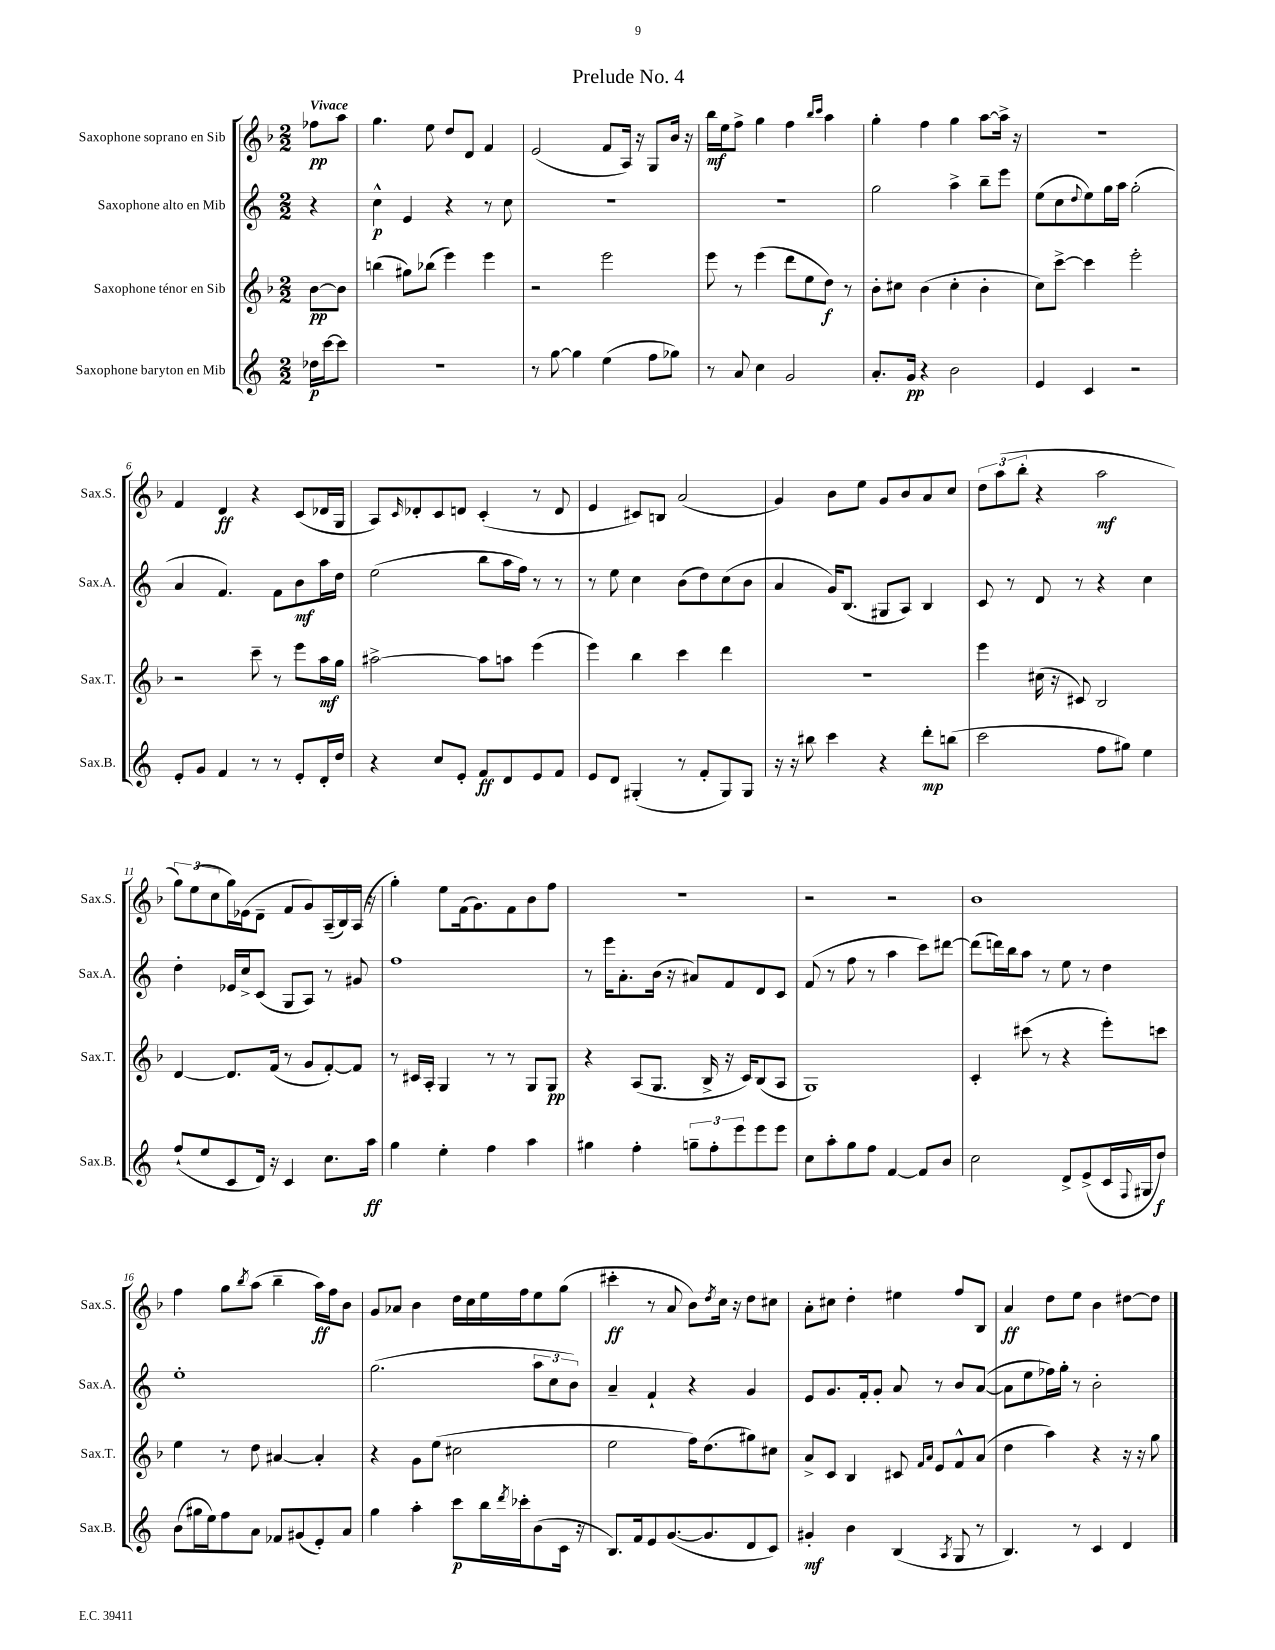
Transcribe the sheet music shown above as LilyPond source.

\header { title = "Prelude No. 4" }
<<
\new StaffGroup <<
\new Staff = "s0" \with { instrumentName = "Saxophone soprano en Sib" shortInstrumentName = "Sax.S." } {
    \clef treble \key f \major \numericTimeSignature \time 2/2 \partial 4 \tempo "Vivace"
    fes''8\pp a''8 |
    g''4. e''8 d''8 d'8 f'4 |
    e'2( f'8 a16) r16 g8 bes'16 r16 |
    bes''16\mf e''16 f''8-> g''4 f''4 \grace { bes''16 c'''16 } a''4 |
    g''4-. f''4 g''4 a''8~ a''16-> r16 |
    r1 |
    f'4 d'4\ff r4 c'8( des'16 g16 |
    a8) \grace { c'16 } des'8-. c'8 d'8 c'4-.( r8 d'8 |
    e'4 cis'8) b8 a'2( |
    g'4) bes'8 e''8 g'8 bes'8 a'8 c''8 |
    \tuplet 3/2 { d''8 a''8( bes''8-. } r4 a''2\mf |
    \tuplet 3/2 { g''8) e''8( c''8 } g''16) ees'16( d'8-- f'8 g'8) a16--( bes16) a16( r16 |
    g''4-.) e''8 f'16( g'8.) f'8 bes'8 f''8 |
    R1 |
    r2 r2 |
    bes'1 |
    f''4 g''8 \acciaccatura { bes''8 } a''8( bes''4-- a''16\ff) f''16 bes'8 |
    g'8 aes'8 bes'4 d''16 c''16 e''16 f''16 e''8 g''8( |
    cis'''4-.\ff r8 a'8 bes'8) \acciaccatura { d''8 } c''16 r16 d''8 cis''8 |
    a'8-. cis''8 d''4-. eis''4 f''8 bes8 |
    a'4\ff d''8 e''8 bes'4 dis''8~ dis''8 \bar "|." |
}
\new Staff = "s1" \with { instrumentName = "Saxophone alto en Mib" shortInstrumentName = "Sax.A." } {
    \clef treble \key c \major \numericTimeSignature \time 2/2 \partial 4
    r4 |
    c''4-^\p e'4 r4 r8 c''8 |
    R1 |
    R1 |
    g''2 a''4-> b''8-- e'''8 |
    e''8( c''8 \appoggiatura { d''8 } e''8) g''16 a''16 g''2-.( |
    a'4 f'4.) f'8 b'8\mf a''16 d''16 |
    e''2( b''8 a''16 f''16) r8 r8 |
    r8 e''8 c''4 b'8( d''8) c''8( b'8 |
    a'4 g'16) b8.( gis8 a8) b4 |
    c'8 r8 d'8 r8 r4 c''4 |
    d''4-. ees'16 c''16-> c'8( g8 a8) r8 gis'8 |
    f''1 |
    r8 e'''16 a'8.-. b'16( r16 ais'8) f'8 d'8 c'8 |
    f'8( r8 f''8 r8 a''4 c'''8) dis'''8~ |
    dis'''8( d'''16) b''16 a''8 r8 e''8 r8 d''4 |
    e''1-. |
    g''2.( \tuplet 3/2 { a''8 c''8 b'8) } |
    a'4-- f'4-! r4 g'4 |
    e'8 g'8. f'16-. g'8-. a'8 r8 b'8 a'8~( |
    a'8 e''8 fes''16) g''16-. r8 b'2-. \bar "|." |
}
\new Staff = "s2" \with { instrumentName = "Saxophone ténor en Sib" shortInstrumentName = "Sax.T." } {
    \clef treble \key f \major \numericTimeSignature \time 2/2 \partial 4
    bes'8~\pp bes'8 |
    b''4( gis''8) bes''8( e'''4) e'''4 |
    r2 e'''2 |
    e'''8 r8 e'''4( d'''8 e''8 d''8\f) r8 |
    bes'8-. cis''8 bes'4( cis''4-. bes'4-. |
    c''8) c'''8~-> c'''4 e'''2-. |
    r2 c'''8-- r8 e'''8 a''16\mf g''16 |
    ais''2~-> ais''8 a''8 e'''4( |
    e'''4) bes''4 c'''4 d'''4 |
    r1 |
    e'''4 cis''16( r16 cis'8) bes2 |
    d'4~ d'8. f'16( r8 g'8 f'8~-.) f'8 |
    r8 cis'16 a16-. g4 r8 r8 g8 g8\pp |
    r4 a8( g8. bes16-> r16 c'16) bes8( a8 |
    g1) |
    c'4-. cis'''8( r8 r4 e'''8-.) c'''8 |
    e''4 r8 d''8 ais'4~ ais'4-. |
    r4 g'8 e''8( cis''2 |
    e''2 f''16) d''8.( gis''8) cis''8 |
    a'8-> c'8 bes4 cis'8 \grace { f'16 a'16 } e'8 f'8-^ a'8( |
    d''4 a''4) r4 r16 r16 g''8 \bar "|." |
}
\new Staff = "s3" \with { instrumentName = "Saxophone baryton en Mib" shortInstrumentName = "Sax.B." } {
    \clef treble \key c \major \numericTimeSignature \time 2/2 \partial 4
    des''16\p c'''16~ c'''8 |
    R1 |
    r8 g''8~ g''4 e''4( f''8 ges''8) |
    r8 a'8 c''4 g'2 |
    a'8.-. g'16\pp r4 b'2 |
    e'4 c'4 r2 |
    e'8-. g'8 f'4 r8 r8 e'8-. d'16-. d''16 |
    r4 c''8 e'8-. f'8\ff d'8 e'8 f'8 |
    e'8 d'8 gis4-.( r8 f'8-. gis8) gis8 |
    r16 r16 bis''8 c'''4 r4 d'''8-.\mp b''8( |
    c'''2 f''8 gis''8) e''4 |
    f''8-!( e''8 c'8 d'16) r16 c'4 c''8. a''16\ff |
    g''4 e''4-. f''4 a''4 |
    gis''4 f''4-. \tuplet 3/2 { g''8-- f''8-. e'''8 } e'''8 e'''8 |
    c''8 a''8-. g''8 f''8 f'4~ f'8 b'8 |
    c''2 d'8-> e'8->( c'16 \appoggiatura { f8 } gis16 d''8\f) |
    b'8( gis''16 e''16) f''8 a'8 fes'8 gis'8( e'8-.) a'8 |
    g''4 a''4-. c'''8\p b''16 \acciaccatura { d'''8 } ces'''16-. b'8( c'16 r16 |
    b8.) f'16 e'8 g'8.~( g'8. d'8 c'8) |
    gis'4-.\mf b'4 b4( \acciaccatura { a8 } g8 r8 |
    b4.) r8 c'4 d'4 \bar "|." |
}
>>
>>
